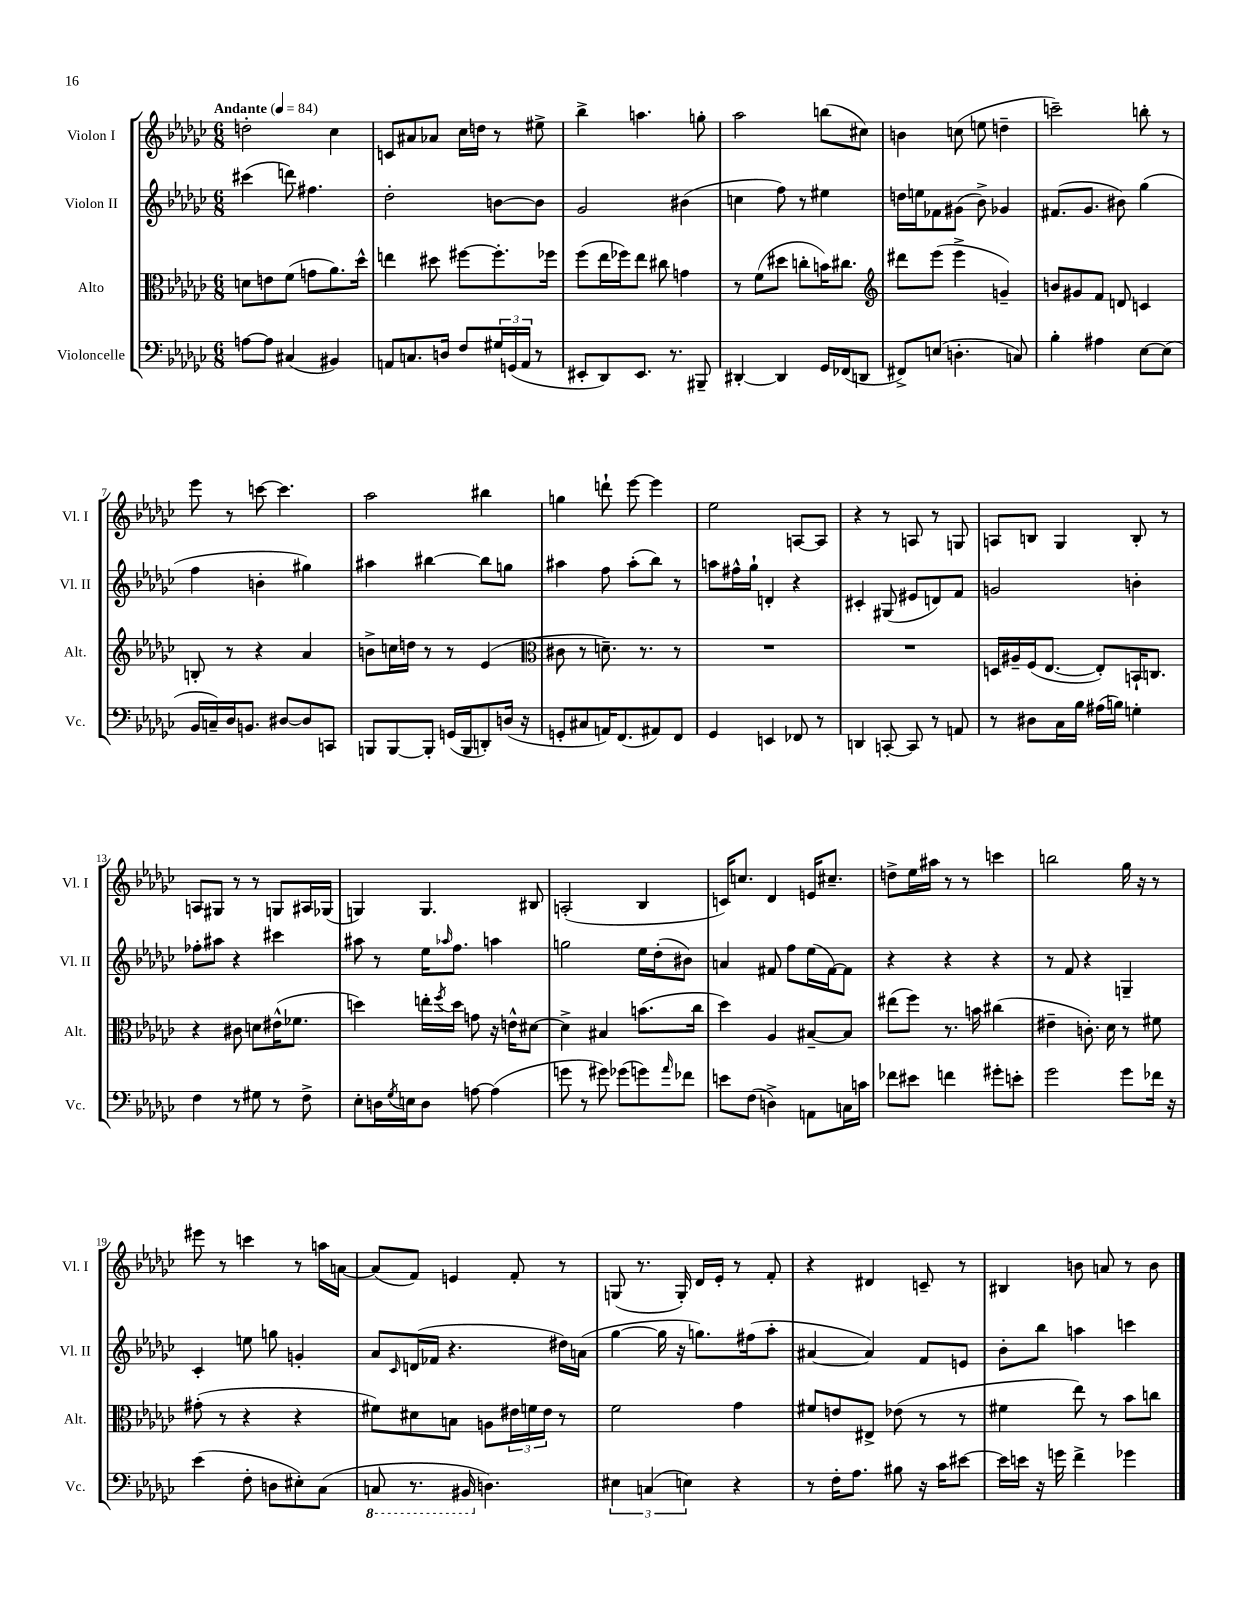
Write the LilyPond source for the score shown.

<<
\new StaffGroup <<
\new Staff = "s0" \with { instrumentName = "Violon I" shortInstrumentName = "Vl. I" } {
    \clef treble \key ges \major \numericTimeSignature \time 6/8 \tempo "Andante" 4 = 84
    d''2-. ces''4 |
    c'8 ais'8 aes'8 ces''16 d''16 r8 eis''8-> |
    bes''4-> a''4. g''8-. |
    aes''2 b''8( cis''8) |
    b'4 c''8( e''8 d''4-- |
    c'''2--) b''8-. r8 |
    ees'''8 r8 c'''8~ c'''4. |
    aes''2 bis''4 |
    g''4 d'''8-! ees'''8~ ees'''4 |
    ees''2 a8~ a8 |
    r4 r8 a8 r8 g8 |
    a8 b8 ges4 b8-. r8 |
    a8 gis8 r8 r8 g8 ais16 ges16( |
    g4) g4. bis8 |
    a2-.( bes4 |
    c'16) c''8. des'4 e'16 cis''8.-- |
    d''8-> ees''16 ais''16 r8 r8 c'''4 |
    b''2 ges''16 r16 r8 |
    eis'''8 r8 c'''4 r8 a''16 a'16~ |
    a'8( f'8) e'4 f'8-. r8 |
    g8( r8. g16-.) des'16 ees'16-. r8 f'8-. |
    r4 dis'4 c'8-- r8 |
    bis4 b'8 a'8 r8 b'8 \bar "|." |
}
\new Staff = "s1" \with { instrumentName = "Violon II" shortInstrumentName = "Vl. II" } {
    \clef treble \key ges \major \numericTimeSignature \time 6/8
    cis'''4( d'''8) fis''4. |
    des''2-. b'8~ b'8 |
    ges'2 bis'4( |
    c''4 f''8) r8 eis''4 |
    d''16 e''16 fes'8 gis'8( bes'8->) ges'4 |
    fis'8.( ges'8. bis'8) ges''4( |
    f''4 b'4-. gis''4) |
    ais''4 bis''4~ bis''8 g''8 |
    ais''4 f''8 ais''8-.( bes''8) r8 |
    a''8 fis''16-^ ges''16-! d'4-. r4 |
    cis'4-. gis8( eis'8 d'8) f'8 |
    g'2 b'4-. |
    fes''8-. ais''8 r4 cis'''4 |
    ais''8 r8 ees''16 \grace { aes''16 } f''8. a''4 |
    g''2 ees''16 des''16-.( bis'8) |
    a'4 fis'8 f''8 ees''16( fis'16~) fis'8 |
    r4 r4 r4 |
    r8 f'8 r4 g4-- |
    ces'4-. e''8 g''8 g'4-. |
    aes'8 \grace { ces'16 } d'16( fes'16 r4. dis''16) a'16( |
    ges''4~ ges''16 r16 g''8.) fis''16( aes''8-. |
    ais'4~ ais'4) f'8 e'8 |
    bes'8-. bes''8 a''4 c'''4 \bar "|." |
}
\new Staff = "s2" \with { instrumentName = "Alto" shortInstrumentName = "Alt." } {
    \clef alto \key ges \major \numericTimeSignature \time 6/8
    d'8 e'8 f'8( g'8 aes'8.) des''16-^ |
    e''4 dis''8 fis''8~ fis''8.-. fes''16 |
    f''8( ees''16 fes''16) ees''8 cis''8 g'4 |
    r8 f'8( dis''8 c''8-. b'16) cis''8. |
    \clef treble dis'''8 ees'''8( ees'''4-> g'4--) |
    b'8 gis'8 f'8 d'8 c'4 |
    b8-. r8 r4 aes'4 |
    b'8-> c''16 d''16 r8 r8 ees'4( |
    \clef alto cis'8 r8 d'8.--) r8. r8 |
    R2. |
    R2. |
    d16 ais16-- f16( ees8.~ ees8-.) b,16-! c8. |
    r4 cis'8 d'8 eis'16-^( fes'8. |
    d''4) e''16-. \acciaccatura { f''8 } d''16 g'8 r16 e'16-^ dis'8~ |
    dis'4-> bis4 b'8.( ces''16 |
    des''4) aes4 bis8~-- bis8 |
    eis''8( f''8) r8. b'16 cis''4( |
    eis'4-- c'8.-.) des'16 r8 fis'8 |
    gis'8-.( r8 r4 r4 |
    fis'8) dis'8 b8 a8 \tuplet 3/2 { eis'16 f'16 eis'16 } r8 |
    f'2 ges'4 |
    fis'8 e'8 eis8-> ees'8( r8 r8 |
    fis'4 ees''8) r8 bes'8 c''8 \bar "|." |
}
\new Staff = "s3" \with { instrumentName = "Violoncelle" shortInstrumentName = "Vc." } {
    \clef bass \key ges \major \numericTimeSignature \time 6/8
    a8~ a8 cis4( bis,4) |
    a,8 c8. d16 f8 \tuplet 3/2 { gis16 g,16( a,16 } r8 |
    eis,8-. des,8) eis,8. r8. bis,,8-- |
    dis,4~-. dis,4 ges,16 fes,16( d,8 |
    fis,8->) e8( d4.-. c8) |
    bes4-. ais4 ees8~ ees8( |
    bes,16 c16--) des16 b,8. dis8~ dis8 c,8 |
    b,,8 b,,8~ b,,8-. g,16( b,,16 d,8-.) d16( r16 |
    g,8-. cis8 a,16) f,8.( ais,8) f,8 |
    ges,4 e,4 fes,8 r8 |
    d,4 c,8~-. c,8 r8 a,8 |
    r8 dis8 ces16 bes16 ais16( b16) g4-. |
    f4 r8 gis8 r8 f8-> |
    ees8-. d16 \acciaccatura { ges8 } e16 d8 a8~ a4( |
    g'8 r8 gis'8) ges'8( g'8) \grace { aes'16 } fes'8 |
    e'8 f8( d4->) a,8 c16 c'16 |
    fes'8 eis'8 f'4 gis'8-. e'8-. |
    ges'2 ges'8 fes'16 r16 |
    ees'4( f8-. d8 eis8-.) ces8( |
    \ottava #-1 c,8 r8. bis,,16 \ottava #0 d4.) |
    \tuplet 3/2 { eis4 c4( e4) } r4 |
    r8 f16-. aes8. bis8 r16 ces'16 eis'8~ |
    eis'16 e'16 r16 g'16 f'4-> ges'4 \bar "|." |
}
>>
>>
